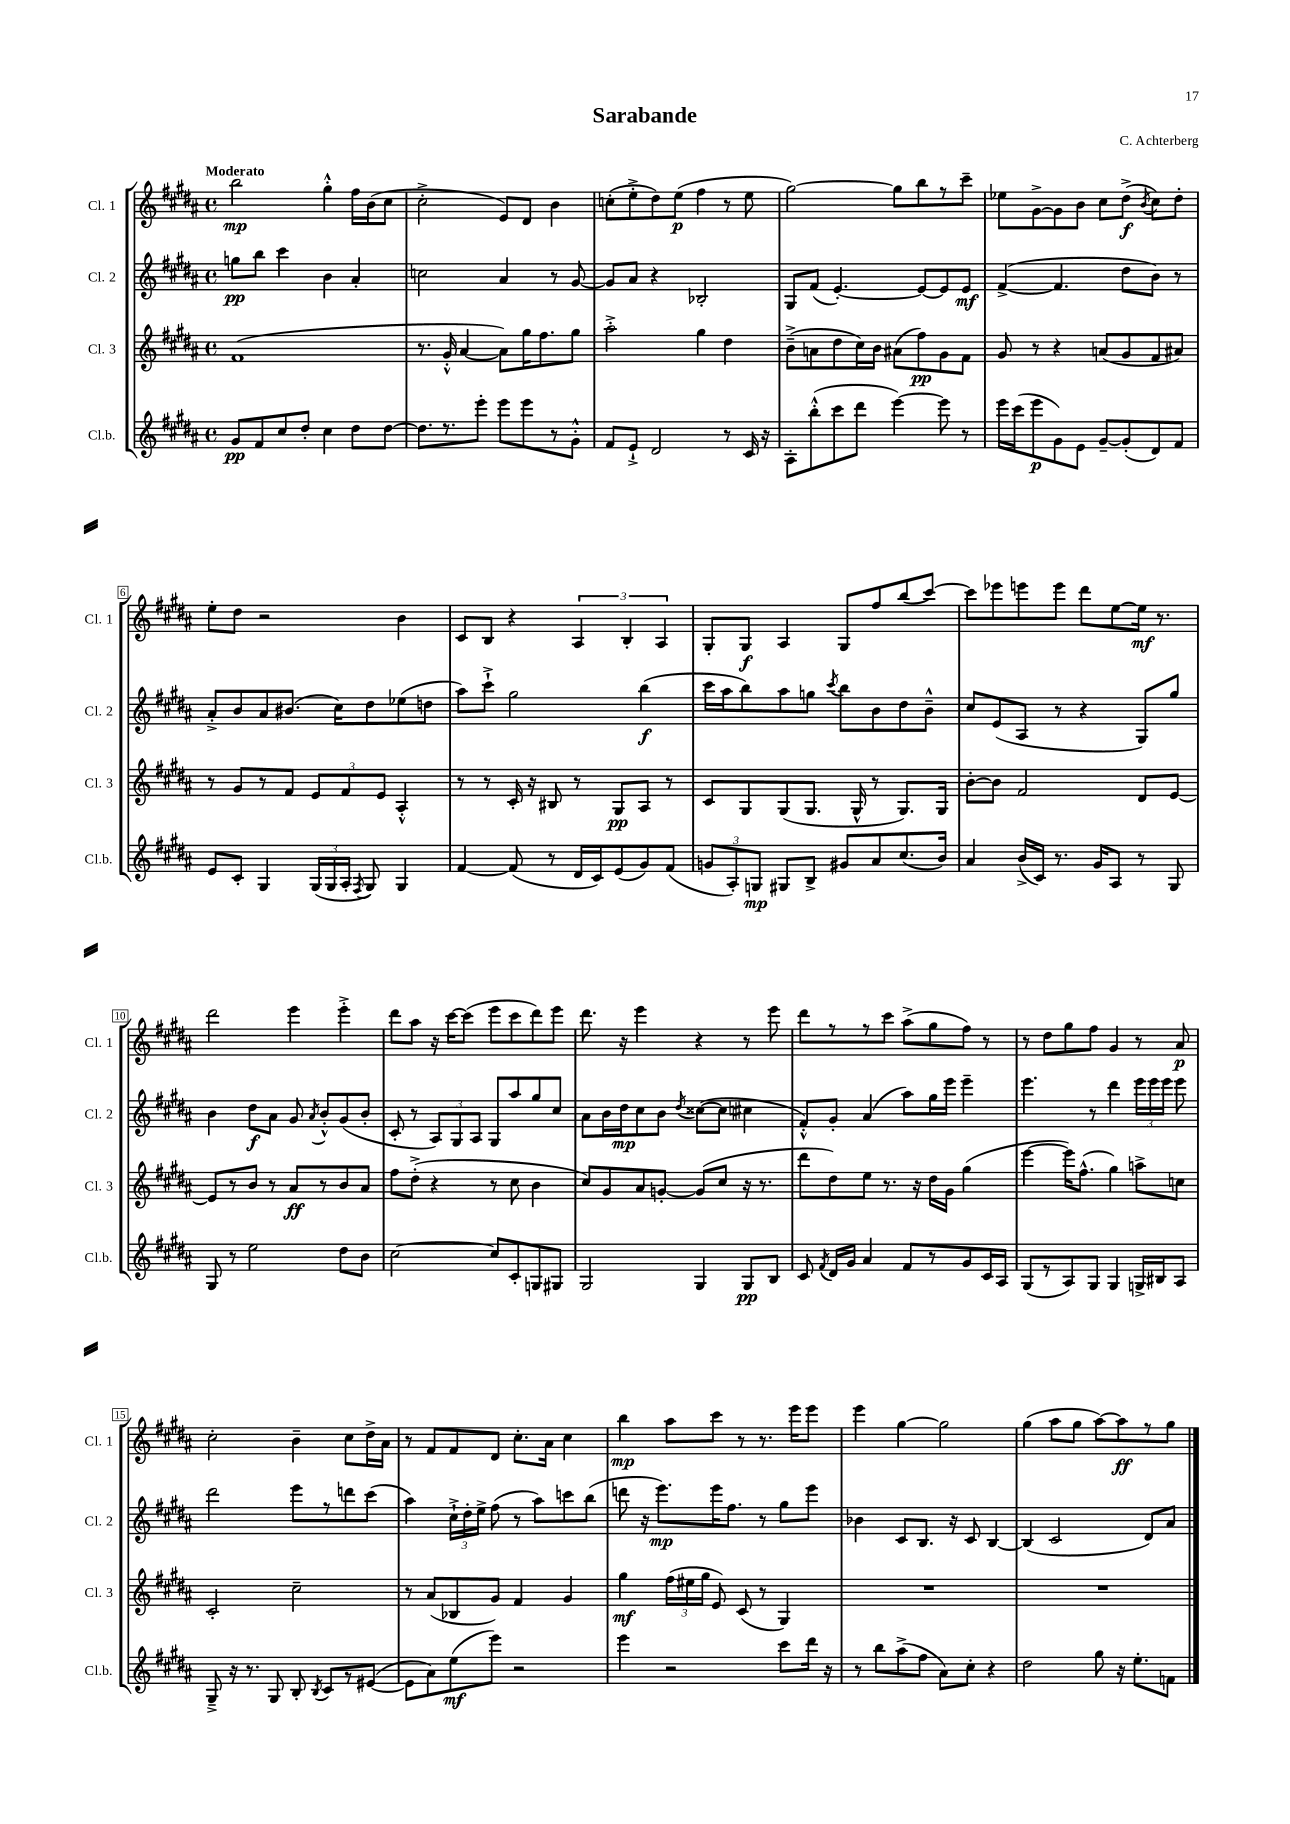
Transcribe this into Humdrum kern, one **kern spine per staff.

**kern	**dynam	**kern	**dynam	**kern	**dynam	**kern	**dynam
*part4	*part4	*part3	*part3	*part2	*part2	*part1	*part1
*staff4	*staff4	*staff3	*staff3	*staff2	*staff2	*staff1	*staff1
*I"Cl.b.	*	*I"Cl. 3	*	*I"Cl. 2	*	*I"Cl. 1	*
*I'Cl.b.	*	*I'Cl. 3	*	*I'Cl. 2	*	*I'Cl. 1	*
*clefG2	*	*clefG2	*	*clefG2	*	*clefG2	*
*k[f#c#g#d#a#]	*	*k[f#c#g#d#a#]	*	*k[f#c#g#d#a#]	*	*k[f#c#g#d#a#]	*
*M4/4	*	*M4/4	*	*M4/4	*	*M4/4	*
*met(c)	*	*met(c)	*	*met(c)	*	*met(c)	*
=1	=1	=1	=1	=1	=1	=1	=1
!	!	!	!	!	!	!LO:TX:a:B:t=Moderato	!
8g#/L	pp	(1f#	.	8ggn\L	pp	2bb\	mp
8f#/	.	.	.	8bb\J	.	.	.
8cc#/	.	.	.	4ccc#\	.	.	.
8dd#'/J	.	.	.	.	.	.	.
4cc#\	.	.	.	4b\	.	4gg#'^^\	.
8dd#\L	.	.	.	4a#'/	.	16ff#\LL	.
.	.	.	.	.	.	(16b\J	.
[8dd#\J	.	.	.	.	.	8cc#\J	.
=2	=2	=2	=2	=2	=2	=2	=2
8.dd#\L]	.	8.r	.	2ccn\	.	2cc#'^\	.
8.r	.	16g#'^^/	.	.	.	.	.
.	.	[4a#/	.	.	.	.	.
8eee'\J	.	.	.	.	.	.	.
8eee\L	.	8a#\L])	.	4a#/	.	8e/L)	.
8eee\	.	16gg#\K	.	.	.	8d#/J	.
.	.	8.ff#\	.	.	.	.	.
8r	.	.	.	8r	.	4b\	.
8g#'^^\J	.	8gg#\J	.	[8g#/	.	.	.
=3	=3	=3	=3	=3	=3	=3	=3
8f#/L	.	2aa#'^\	.	8g#/L]	.	(8ccn'\L	.
8e`^/J	.	.	.	8a#/J	.	8ee'^\	.
2d#/	.	.	.	4r	.	8dd#\)	.
.	.	.	.	.	.	(8ee\J	p
.	.	4gg#\	.	2B-X'/	.	4ff#\	.
8r	.	4dd#\	.	.	.	8r	.
16c#/	.	.	.	.	.	8ee\	.
16r	.	.	.	.	.	.	.
=4	=4	=4	=4	=4	=4	=4	=4
8A#'\L	.	(8b~^\L	.	8G#/L	.	[2gg#\)	.
(8bb'^^\	.	8an\	.	(8f#/J	.	.	.
8ccc#\	.	8dd#\	.	[4.e'/)	.	.	.
8ddd#\J	.	16cc#\L)	.	.	.	.	.
.	.	16b\JJ	.	.	.	.	.
[4eee\)	.	(8a#X\L	.	.	.	8gg#\L]	.
.	.	8ff#\)	pp	8e/L_	.	8bb\	.
8eee\]	.	8g#\	.	8e/]	.	8r	.
8r	.	8f#\J	.	8e/J	mf	8ccc#~\J	.
=5	=5	=5	=5	=5	=5	=5	=5
16eee\LL	.	8g#/	.	([4f#^/	.	8ee-X\L	.
(16ccc#\J	.	.	.	.	.	.	.
8eee\	p	8r	.	.	.	[8g#^\	.
8g#\)	.	4r	.	4.f#/]	.	8g#\]	.
8e\J	.	.	.	.	.	8b\J	.
[8g#~/L	.	(8an/L	.	.	.	8cc#\L	.
(8g#'/]	.	8g#/	.	8dd#\L	.	(8dd#^\J	f
.	.	.	.	.	.	8qb/	.
8d#/)	.	8f#/	.	8b\J)	.	8cc#\L)	.
8f#/J	.	8a#X/J)	.	8r	.	8dd#'\J	.
!!LO:LB:g=z
=6	=6	=6	=6	=6	=6	=6	=6
8e/L	.	8r	.	8a#'^/L	.	8ee'\L	.
8c#'/J	.	8g#/L	.	8b/	.	8dd#\J	.
4G#/	.	8r	.	8a#/	.	2r	.
.	.	8f#/J	.	(8.b#X/J	.	.	.
(24G#/LL	.	12e/L	.	.	.	.	.
24G#/	.	.	.	.	.	.	.
.	.	.	.	16cc#\KL)	.	.	.
24A#'/JJ	.	12f#/	.	.	.	.	.
8qF#/	.	.	.	.	.	.	.
8G#/)	.	.	.	8dd#\	.	.	.
.	.	12e/J	.	.	.	.	.
4G#/	.	4A#'^^/	.	(8ee-X\	.	4b\	.
.	.	.	.	8ddn\J	.	.	.
=7	=7	=7	=7	=7	=7	=7	=7
[4f#/	.	8r	.	8aa#\L)	.	8c#/L	.
.	.	8r	.	8ccc#`^\J	.	8B/J	.
(8f#/]	.	16c#'/	.	2gg#\	.	4r	.
.	.	16r	.	.	.	.	.
8r	.	8B#X/	.	.	.	.	.
16d#/LL	.	8r	.	.	.	6A#/	.
16c#/J)	.	.	.	.	.	.	.
(8e/	.	8G#/L	pp	.	.	.	.
.	.	.	.	.	.	6B'/	.
8g#/)	.	8A#/J	.	(4bb\	f	.	.
.	.	.	.	.	.	6A#/	.
(8f#/J	.	8r	.	.	.	.	.
=8	=8	=8	=8	=8	=8	=8	=8
12gn/L	.	8c#/L	.	16ccc#\LL	.	8G#'/L	.
.	.	.	.	16aa#\J	.	.	.
12A#'/)	.	.	.	.	.	.	.
.	.	8G#/	.	8bb\)	.	8G#/J	f
12Gn/J	mp	.	.	.	.	.	.
8G#X/L	.	(8G#/	.	8aa#\	.	4A#/	.
8B^/J	.	8.G#/J	.	8ggn\J	.	.	.
.	.	.	.	8qccc#/	.	.	.
8g#X/L	.	.	.	8bb\L	.	8G#/L	.
.	.	16G#^^/	.	.	.	.	.
8a#/	.	8r	.	8b\	.	8ff#/	.
(8.cc#/	.	8.G#/L)	.	8dd#\	.	(8bb/	.
.	.	.	.	8b~^^\J	.	[8ccc#/J)	.
16b/Jk)	.	16G#/Jk	.	.	.	.	.
=9	=9	=9	=9	=9	=9	=9	=9
4a#/	.	[8b'\L	.	8cc#/L	.	8ccc#\L]	.
.	.	8b\J]	.	(8e/	.	8eee-X\	.
(16b^/LL	.	2f#/	.	8A#/J	.	8eeen\	.
16c#/JJ)	.	.	.	.	.	.	.
8.r	.	.	.	8r	.	8eee\J	.
.	.	.	.	4r	.	8ddd#\L	.
16g#/KL	.	.	.	.	.	.	.
8A#/J	.	.	.	.	.	[8ee\	.
8r	.	8d#/L	.	8G#/L)	.	16ee\Jk]	mf
.	.	.	.	.	.	8.r	.
8G#/	.	[8e/J	.	8gg#/J	.	.	.
!!LO:LB:g=z
=10	=10	=10	=10	=10	=10	=10	=10
8G#/	.	8e/L]	.	4b\	.	2ddd#\	.
8r	.	8r	.	.	.	.	.
2ee\	.	8b/J	.	8dd#\L	f	.	.
.	.	8r	.	8a#\J	.	.	.
.	.	8a#/L	ff	8g#/	.	4eee\	.
.	.	.	.	8qa#/	.	.	.
.	.	8r	.	8b'^^/L	.	.	.
8dd#\L	.	8b/	.	(8g#/	.	4eee'^\	.
8b\J	.	8a#/J	.	8b'/J	.	.	.
=11	=11	=11	=11	=11	=11	=11	=11
[2cc#\	.	8ff#\L	.	8c#'/	.	8ddd#\L	.
.	.	(8dd#'^\J	.	8r	.	8aa#\J	.
.	.	4r	.	12A#/L)	.	16r	.
.	.	.	.	.	.	[16ccc#\KL	.
.	.	.	.	12G#/	.	.	.
.	.	.	.	.	.	(8ccc#\J]	.
.	.	.	.	12A#/J	.	.	.
8cc#/L]	.	8r	.	8G#/L	.	8eee\L	.
8c#'/	.	8cc#\	.	8aa#/	.	8ccc#\	.
8Gn/	.	4b\	.	8gg#/	.	8ddd#\)	.
8G#X/J	.	.	.	8cc#/J	.	8eee\J	.
=12	=12	=12	=12	=12	=12	=12	=12
2G#/	.	8cc#/L)	.	8a#\L	.	8.ddd#\	.
.	.	8g#/	.	16b\L	.	.	.
.	.	.	.	16dd#\J	mp	16r	.
.	.	8a#/	.	8cc#\	.	4eee\	.
.	.	[8gn'/J	.	8b\J	.	.	.
.	.	.	.	8qdd#/	.	.	.
4G#/	.	(8g/L]	.	([8cc##X\L	.	4r	.
.	.	8cc#/J	.	8cc##\J]	.	.	.
8G#/L	pp	16r	.	4cc#X\	.	8r	.
.	.	8.r	.	.	.	.	.
8B/J	.	.	.	.	.	8eee\	.
=13	=13	=13	=13	=13	=13	=13	=13
8c#/	.	8ddd#\L	.	8f#'^^/L)	.	8ddd#\L	.
8qf#/	.	.	.	.	.	.	.
16d#/LL	.	8dd#\)	.	8g#'/J	.	8r	.
16g#/JJ	.	.	.	.	.	.	.
4a#/	.	8ee\J	.	(4a#/	.	8r	.
.	.	8.r	.	.	.	8ccc#\J	.
8f#/L	.	.	.	8aa#\L)	.	(8aa#^\L	.
.	.	16r	.	.	.	.	.
8r	.	16dd#\LL	.	16gg#\L	.	8gg#\	.
.	.	16g#\JJ	.	16eee\JJ	.	.	.
8g#/	.	(4gg#\	.	4eee~\	.	8ff#\J)	.
16c#/L	.	.	.	.	.	8r	.
16A#/JJ	.	.	.	.	.	.	.
=14	=14	=14	=14	=14	=14	=14	=14
(8G#/L	.	[4eee\	.	4.eee\	.	8r	.
8r	.	.	.	.	.	8dd#\L	.
8A#/)	.	16eee\KL])	.	.	.	8gg#\	.
.	.	(8.ff#^^\J	.	.	.	.	.
8G#/J	.	.	.	8r	.	8ff#\J	.
4G#/	.	4gg#\)	.	4ddd#\	.	4g#/	.
16Gn^/LL	.	8aan^\L	.	24eee\LL	.	8r	.
.	.	.	.	24eee\	.	.	.
16B#X/J	.	.	.	.	.	.	.
.	.	.	.	24eee\JJ	.	.	.
8A#/J	.	8ccn\J	.	8eee\	.	8a#/	p
!!LO:LB:g=z
=15	=15	=15	=15	=15	=15	=15	=15
8G#~^/	.	2c#'/	.	2ddd#\	.	2cc#'\	.
16r	.	.	.	.	.	.	.
8.r	.	.	.	.	.	.	.
8G#/	.	.	.	.	.	.	.
8B'/	.	2cc#~\	.	8eee\L	.	4b~\	.
8qB/	.	.	.	.	.	.	.
8c#/L	.	.	.	8r	.	.	.
8r	.	.	.	8dddn\	.	8cc#\L	.
([8e#X/J	.	.	.	(8ccc#\J	.	16dd#^\L	.
.	.	.	.	.	.	16a#\JJ	.
=16	=16	=16	=16	=16	=16	=16	=16
8e#\L]	.	8r	.	4aa#\)	.	8r	.
8a#\)	.	(8a#/L	.	.	.	8f#/L	.
(8ee\	mf	8B-X/	.	24cc#`^\LL	.	8f#/	.
.	.	.	.	24dd#'\	.	.	.
.	.	.	.	24ee^\JJ	.	.	.
8eee\J)	.	8g#/J)	.	(8ff#\	.	8d#/J	.
2r	.	4f#/	.	8r	.	8.cc#'\L	.
.	.	.	.	8aa#\L)	.	.	.
.	.	.	.	.	.	16a#\Jk	.
.	.	4g#/	.	8cccn\	.	4cc#\	.
.	.	.	.	(8bb\J	.	.	.
=17	=17	=17	=17	=17	=17	=17	=17
4eee\	.	4gg#\	mf	8dddn\	.	4bb\	mp
.	.	.	.	16r	.	.	.
.	.	.	.	8.eee\L)	mp	.	.
2r	.	(24ff#\LL	.	.	.	8aa#\L	.
.	.	24ee#X\	.	.	.	.	.
.	.	24gg#\JJ	.	.	.	.	.
.	.	8e/)	.	16eee\K	.	8ccc#\J	.
.	.	.	.	8.ff#\J	.	.	.
.	.	(8c#/	.	.	.	8r	.
.	.	8r	.	8r	.	8.r	.
8ccc#\L	.	4G#/)	.	8gg#\L	.	.	.
.	.	.	.	.	.	16eee\KL	.
16ddd#\Jk	.	.	.	8eee\J	.	8eee\J	.
16r	.	.	.	.	.	.	.
=18	=18	=18	=18	=18	=18	=18	=18
8r	.	1r	.	4b-X\	.	4eee\	.
8bb\L	.	.	.	.	.	.	.
(8aa#^\	.	.	.	8c#/L	.	[4gg#\	.
8ff#\J	.	.	.	8.B/J	.	.	.
8a#\L)	.	.	.	.	.	2gg#\]	.
.	.	.	.	16r	.	.	.
8cc#'\J	.	.	.	8c#/	.	.	.
4r	.	.	.	[4B/	.	.	.
=19	=19	=19	=19	=19	=19	=19	=19
2dd#\	.	1r	.	(4B/]	.	(4gg#\	.
.	.	.	.	2c#/	.	8aa#\L	.
.	.	.	.	.	.	8gg#\J	.
8gg#\	.	.	.	.	.	[8aa#\L)	.
16r	.	.	.	.	.	8aa#\]	ff
8.ee'\L	.	.	.	.	.	.	.
.	.	.	.	8d#/L)	.	8r	.
8fn\J	.	.	.	8a#/J	.	8gg#\J	.
==	==	==	==	==	==	==	==
*-	*-	*-	*-	*-	*-	*-	*-
